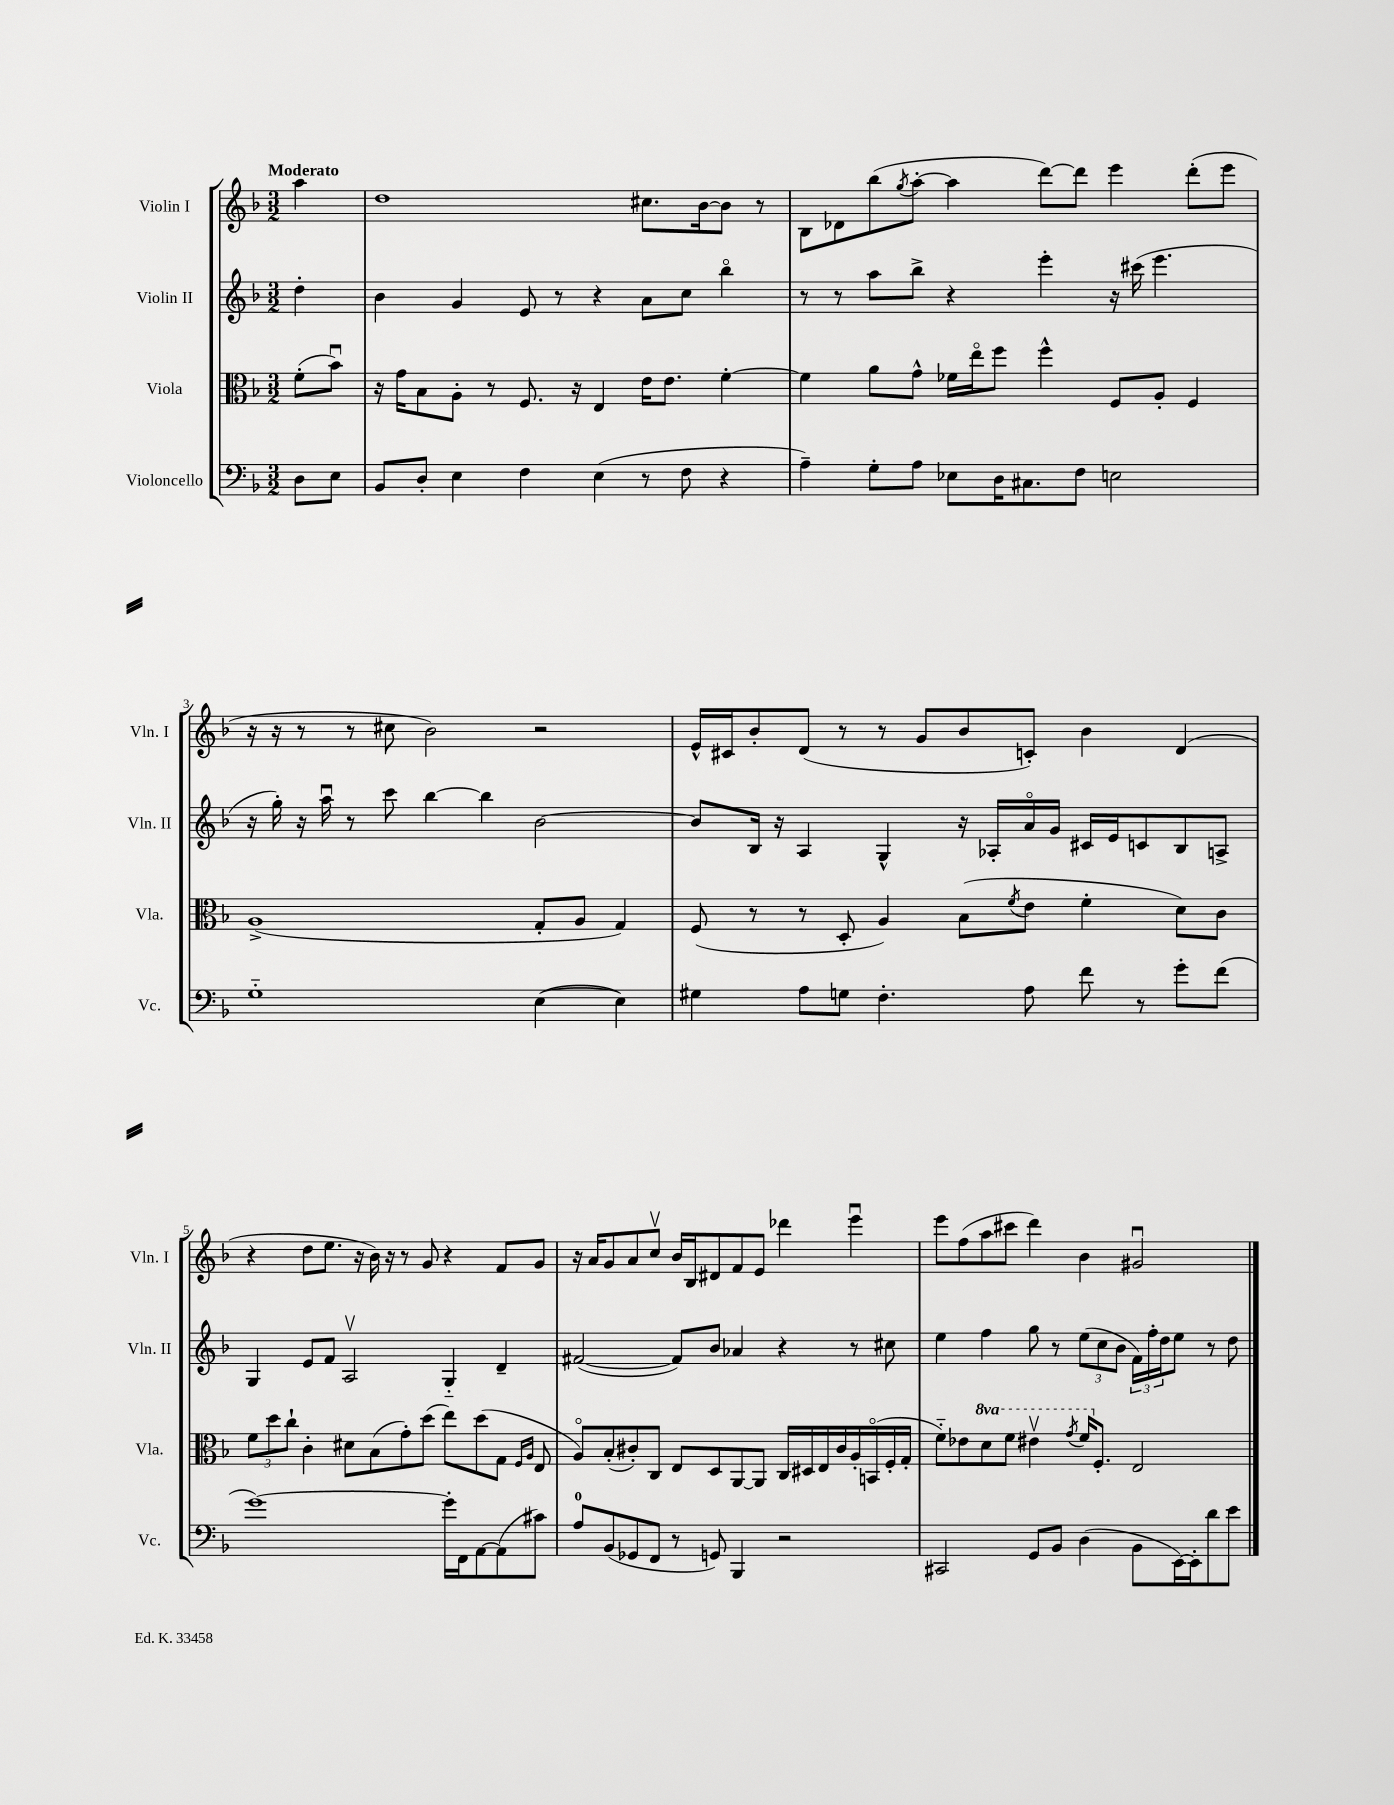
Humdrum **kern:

**kern	**kern	**kern	**kern
*staff4	*staff3	*staff2	*staff1
*clefF4	*clefC3	*clefG2	*clefG2
*k[b-]	*k[b-]	*k[b-]	*k[b-]
*M3/2	*M3/2	*M3/2	*M3/2
8D	(8f'	4dd'	4aa
8E	8b-u)	.	.
=	=	=	=
8BB-	16r	4b-	1dd
.	16g	.	.
8D'	8B-	.	.
4E	8A'	4g	.
.	8r	.	.
4F	8.F	8e	.
.	.	8r	.
.	16r	.	.
(4E	4E	4r	.
8r	16e	8a	8.cc#
.	8.e	.	.
8F	.	8cc	.
.	.	.	[16b-
4r	[4f'	4bb-o	8b-]
.	.	.	8r
=	=	=	=
4A~)	4f]	8r	8B-
.	.	8r	8d-
8G'	8a	8aa	(8bb-
.	.	.	8qgg
8A	8g^^	8bb-^	[8aa'
8E-	16f-	4r	4aa]
.	16eeo	.	.
16D	8ff	.	.
8.C#	.	.	.
.	4ff^^	4eee'	[8ddd)
8F	.	.	8ddd]
2E	8F	16r	4eee
.	.	(16ccc#	.
.	8A'	4.eee	.
.	4F	.	(8ddd'
.	.	.	8eee
=	=	=	=
1G'~	(1A^	16r	16r
.	.	16gg')	16r
.	.	16r	8r
.	.	16aau	.
.	.	8r	8r
.	.	8ccc	8cc#
.	.	[4bb-	2b-)
.	.	4bb-]	.
([4E	8G'	[2b-	2r
.	8A	.	.
4E])	4G)	.	.
=	=	=	=
4G#	(8F	8b-]	16e^^
.	.	.	16c#
.	8r	16B-	8b-'
.	.	16r	.
8A	8r	4A	(8d
8G	8D'	.	8r
4.F'	4A)	4G^^	8r
.	.	.	8g
.	(8B-	16r	8b-
.	.	16A-'	.
.	8qf	.	.
8A	8e	16ao	8c')
.	.	16g	.
8f	4f'	16c#	4b-
.	.	16e	.
8r	.	8c	.
8g'	8d)	8B-	(4d
(8f	8c	8A^	.
=	=	=	=
[1g)	12f	4G	4r
.	12dd	.	.
.	12cc`	.	.
.	4c'	8e	8dd
.	.	8f	8.ee
.	8d#	2Av	.
.	.	.	16r
.	(8B-	.	16b-)
.	.	.	16r
.	8g')	.	8r
.	(8dd	.	8g
16g']	8ee)	4G'~	4r
16FF	.	.	.
[8AA	(8dd	.	.
(8AA]	8G	4d~	8f
.	16qqF	.	.
.	16qqA	.	.
8c#)	8E	.	8g
=	=	=	=
8A	8Ao)	([2f#	16r
.	.	.	16a
(8BB-	(8B-'	.	8g
8GG-	8c#')	.	8a
8FF	8C	.	8ccv
8r	8E	8f#])	16b-
.	.	.	16B-
8GG)	8D	8b-	8d#
4BBB-	[8AA	4a-	8f
.	8AA]	.	8e
2r	16C	4r	4ddd-
.	16D#	.	.
.	16E	.	.
.	16c#	.	.
.	16A'	8r	4eeeu
.	(16BBo	.	.
.	16F'	8cc#	.
.	16G'	.	.
=	=	=	=
2CC#	8f'~)	4ee	8eee
.	8e-	.	(8ff
.	8dd	4ff	8aa
.	8ff	.	8ccc#
8GG	4ee#v	8gg	4ddd)
8BB-	.	8r	.
.	8qgg	.	.
(4D	16ff	(12ee	4b-
.	8.F'	.	.
.	.	12cc	.
.	.	12b-	.
8BB-	2E	24f)	2g#u
.	.	24ff'	.
.	.	24dd	.
[16EE)	.	8ee	.
16EE']	.	.	.
8d	.	8r	.
8e	.	8dd	.
==	==	==	==
*-	*-	*-	*-
